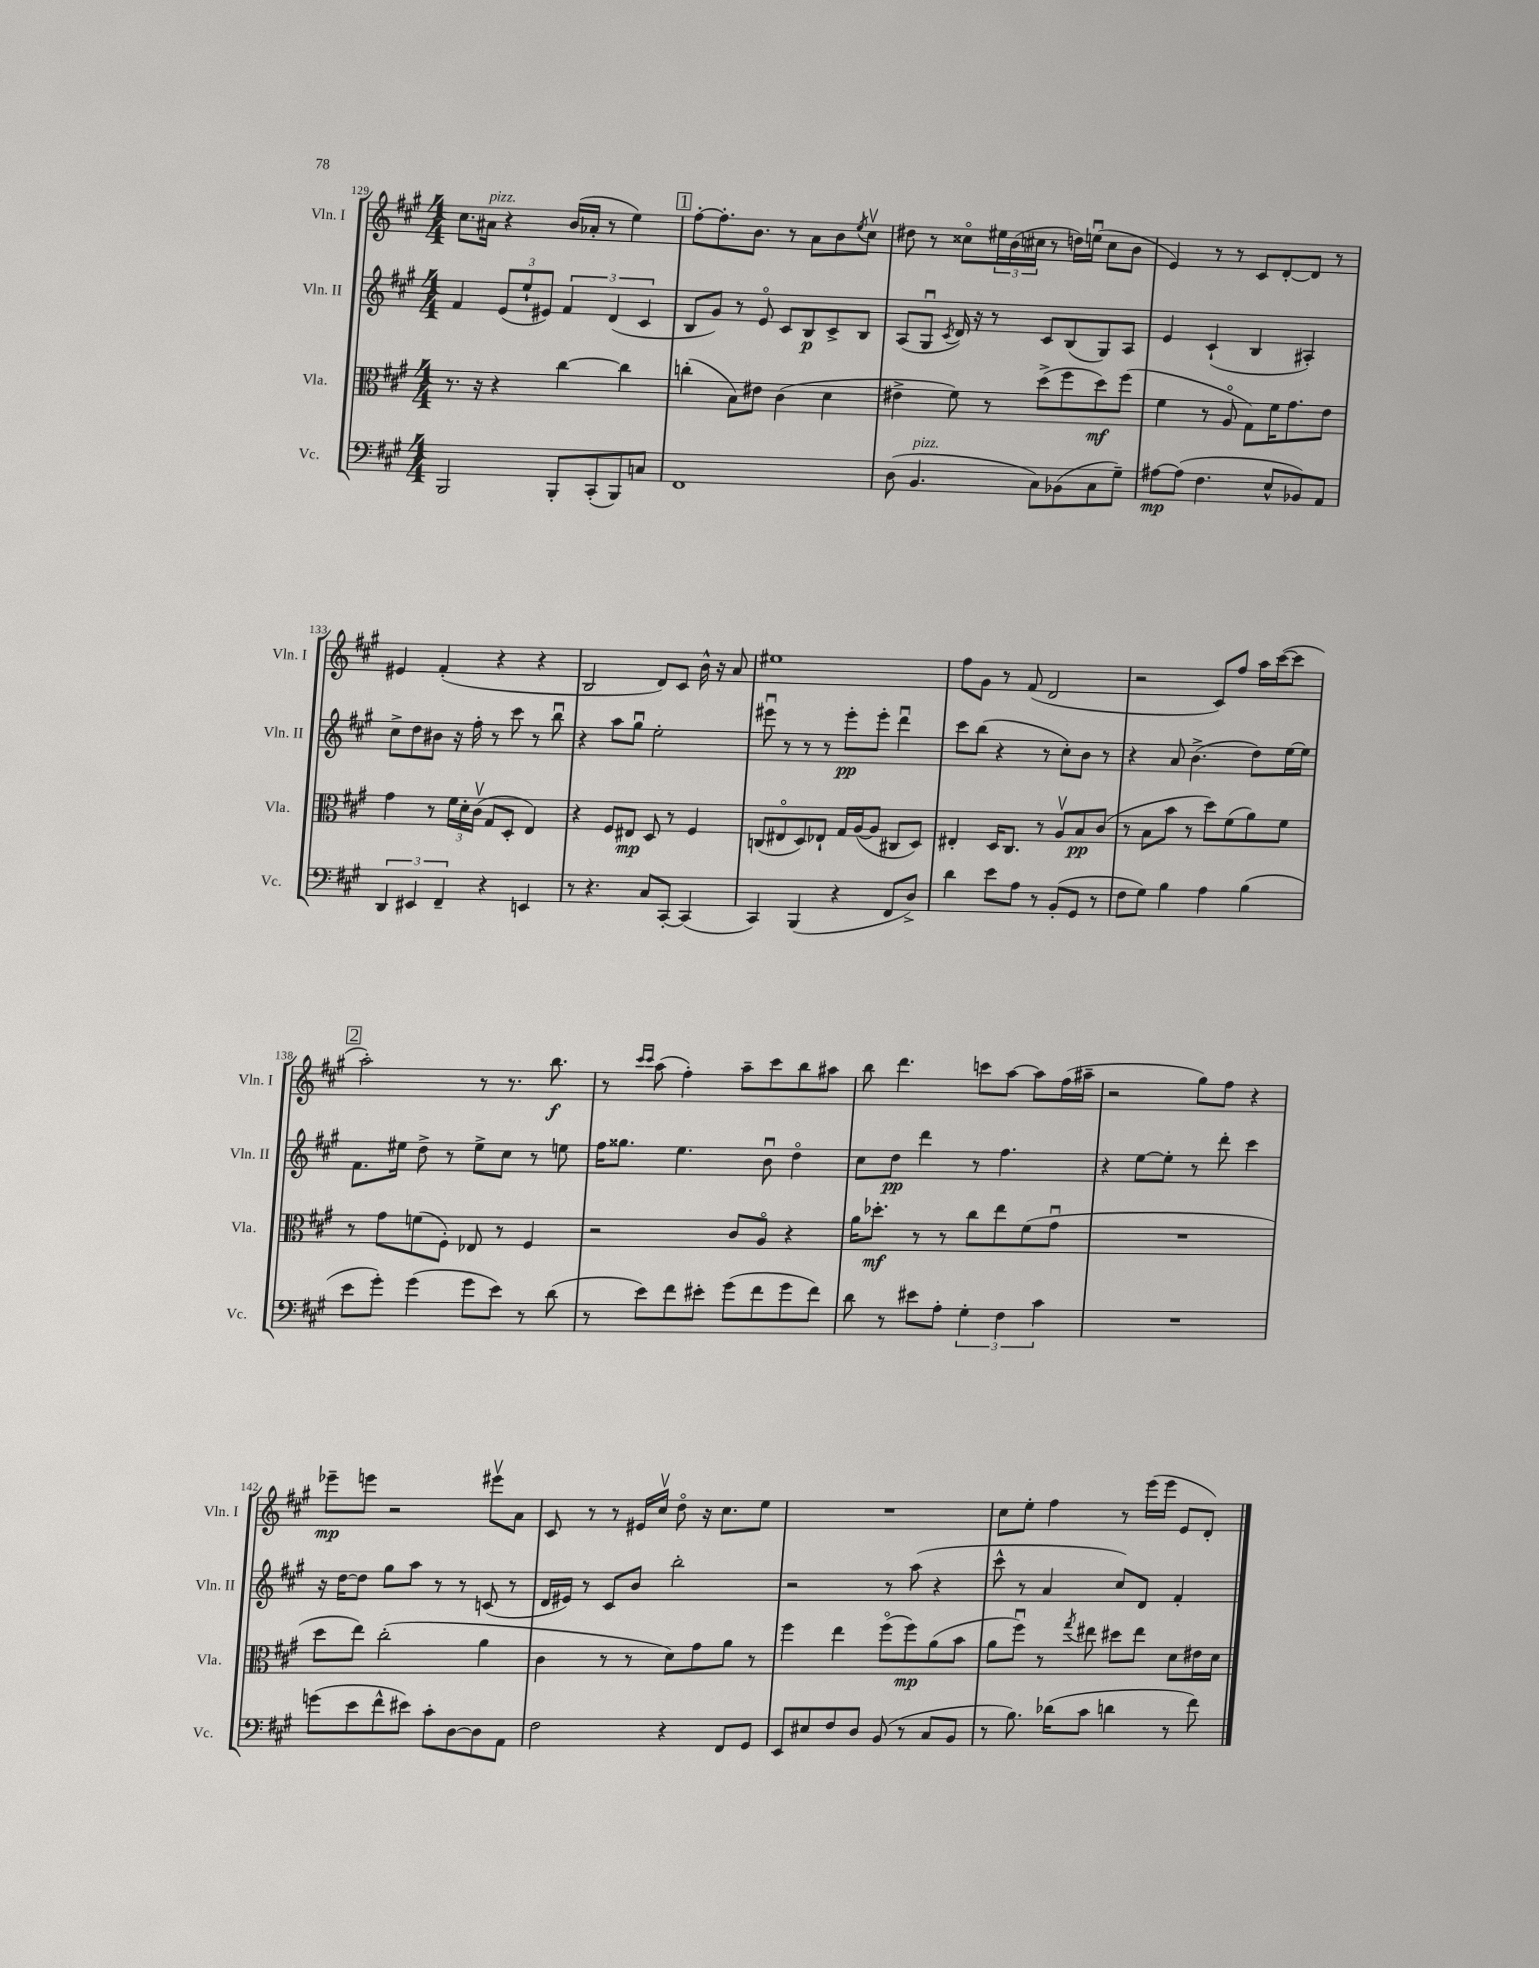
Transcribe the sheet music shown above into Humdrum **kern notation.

**kern	**kern	**kern	**kern
*staff4	*staff3	*staff2	*staff1
*clefF4	*clefC3	*clefG2	*clefG2
*k[f#c#g#]	*k[f#c#g#]	*k[f#c#g#]	*k[f#c#g#]
*M4/4	*M4/4	*M4/4	*M4/4
2BBB	8.r	4f#	8.cc#
.	16r	.	16a#
.	4r	(12e	4r
.	.	12ee`	.
.	.	12e#)	.
8BBB'	[4cc#	6f#	(16b
.	.	.	16a-'
(8CC#'	.	.	8r
.	.	(6d	.
8BBB)	4cc#]	.	4ee)
.	.	6c#	.
8C	.	.	.
=	=	=	=
1FF#	(4cc'	8B	[8ff#'
.	.	8g#)	8.ff#']
.	8B)	8r	.
.	.	.	8.b
.	8e#	8eo	.
.	(4c#	8c#	8r
.	.	8B	8a
.	4d	8c#^	8b
.	.	.	8qee
.	.	8B	8cc#v
=	=	=	=
(8D	4e#^	(8A	8dd#
4.BB	.	8G#u	8r
.	.	8qc#	.
.	8f#)	16d)	8cc##o
.	.	16r	.
.	8r	8r	24ee#
.	.	.	(24b
.	.	.	24cc#
8C#)	(8dd^	8c#	8r
(8BB-	8ff#	(8B	16dd)
.	.	.	(16eeu
8C#	8dd)	8G#)	8cc#
8G#~)	(8ff#	8A	8b
=	=	=	=
[8A#	4f#	4e	4e)
(8A#]	.	.	.
4.F#	8r	(4c#`	8r
.	8Ao	.	8r
.	8G#)	4B	8c#
8E^^	16f#	.	[8d'
.	8.g#	.	.
8BB-)	.	4A#')	8d]
8AA	8e	.	8r
=	=	=	=
6DD	4g#	8cc#^	4e#
.	.	8dd	.
6EE#	.	.	.
.	8r	8b#	(4f#'
6FF#~	.	.	.
.	24f#	16r	.
.	24d'	.	.
.	.	16ff#'	.
.	(24c#v	.	.
4r	8G#	8r	4r
.	8D'	8ccc#	.
4EE	4E)	8r	4r
.	.	8bbu	.
=	=	=	=
8r	4r	4r	2B
4.r	.	.	.
.	8F#	8aa	.
.	8E#	8gg#u	.
8C#	8D	2ee'	8d)
[8CC#'	8r	.	8c#
(4CC#]	4F#	.	16b^^
.	.	.	16r
.	.	.	8a
=	=	=	=
4CC#)	(8C	8eee#u	1ee#
.	8E#o	8r	.
(4BBB	8D)	8r	.
.	8E-`	8r	.
4r	16G#	8eee#'	.
.	([16A	.	.
.	8A]	8eee#'	.
8FF#	8C#	4dddu	.
8D^)	8D)	.	.
=	=	=	=
4d	4E#'	8ccc#	8ff#
.	.	(8bb	8g#
8e	16D	4r	8r
.	8.C#	.	.
8A	.	.	(8f#
8r	8r	8r	2d
(8BB'	8Av	8cc#')	.
8GG#	8B	8b	.
8r	(8c#	8r	.
=	=	=	=
8F#	8r	4r	2r
8G#)	8B	.	.
4B	8b	8a	.
.	8r	(4.b^	.
4A	8dd)	.	8c#)
.	(8f#	.	8ff#
(4B	8a)	8dd)	16aa
.	.	.	([16ccc#
.	8f#	[16ee	8ccc#]
.	.	16ee]	.
=	=	=	=
8e	8r	8.f#	2aa')
8g#')	8g#	.	.
.	.	16ee#	.
(4g#	(8f	8dd^	.
.	8F#')	8r	.
8g#	8E-	8ee#^	8r
8e)	8r	8cc#	8.r
8r	4F#	8r	.
.	.	.	8.bb
(8d	.	8ee	.
=	=	=	=
8r	2r	16ff#	8r
.	.	8.gg##	.
.	.	.	16qqccc#
.	.	.	16qqccc#
8e)	.	.	(8aa
8f#	.	4.ee	4ff#')
8e#'	.	.	.
(8g#	8c#	.	8aa~
8f#	8Ao	8bu	8ccc#
8g#	4r	4ddo	8bb
8f#)	.	.	8aa#
=	=	=	=
8d	16a	8cc#	8bb
.	8.dd-'	.	.
8r	.	8dd	4.ddd
8e#	8r	4ddd	.
8A'	8r	.	.
6G#'	8cc#	8r	8ccc
.	8ee	4.ff#	[8aa
6F#	.	.	.
.	(8f#	.	8aa]
6c#	.	.	.
.	8g#u	.	(16ff#
.	.	.	16aa#~
=	=	=	=
1r	1r	4r	2r
.	.	[8ee	.
.	.	8ee']	.
.	.	8r	8gg#)
.	.	8ddd'	8ff#
.	.	4ccc#	4r
=	=	=	=
(8g	8dd	16r	8eee-~
.	.	[16dd	.
8e	8ee)	8dd]	8eee
8f#^^	(2cc#'	8gg#	2r
8e#)	.	8aa	.
8c#'	.	8r	.
[8D	.	8r	.
8D]	4a	(8c	8eee#v
8AA	.	8r	8a
=	=	=	=
2F#	4c#	16d	8c#
.	.	16e#)	.
.	.	8r	8r
.	8r	8c#	8r
.	8r	8b	16e#
.	.	.	16cc#v
4r	8d)	2bb'	8ddo
.	8g#	.	16r
.	.	.	8.cc#
8FF#	8a	.	.
8GG#	8r	.	8ee
=	=	=	=
8EE	4ff#	2r	1r
8E#	.	.	.
8F#	4ee	.	.
8D	.	.	.
(8BB	(8ff#o	8r	.
8r	8ff#)	(8aa	.
8C#	(8a	4r	.
8BB	8b	.	.
=	=	=	=
8r	8a	8ccc#^^	8cc#
8.B)	8ff#u)	8r	8ee'
.	8r	4a	4ff#
(16d-	.	.	.
.	8qgg#	.	.
8c#	8ee#	.	.
4d	8dd#	8cc#)	8r
.	8ee#	8d	(16eee
.	.	.	16eee
8r	8d	4f#'	8e
8f#)	16e#	.	8d')
.	16d	.	.
==	==	==	==
*-	*-	*-	*-
